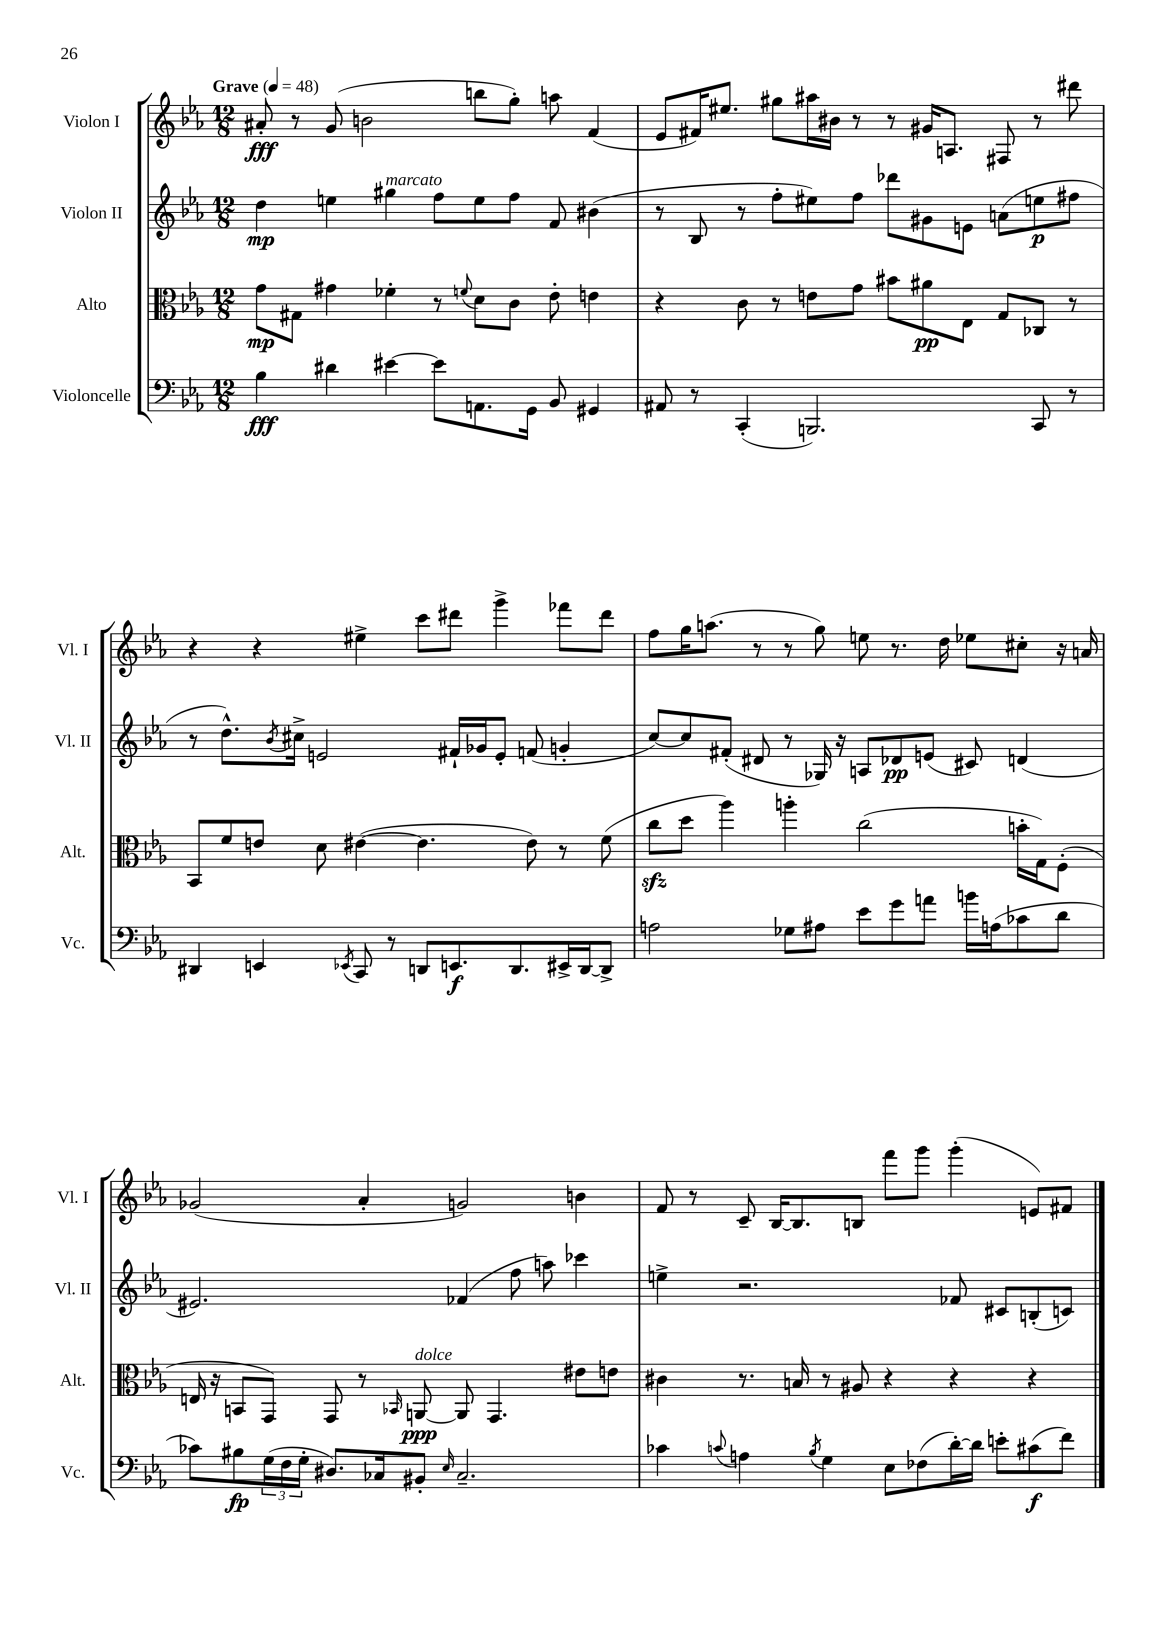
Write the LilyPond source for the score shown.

<<
\new StaffGroup <<
\new Staff = "s0" \with { instrumentName = "Violon I" shortInstrumentName = "Vl. I" } {
    \clef treble \key ees \major \numericTimeSignature \time 12/8 \tempo "Grave" 4 = 48
    ais'8-.\fff r8 g'8( b'2 b''8 g''8-.) a''8 f'4( |
    ees'8 fis'16) eis''8. gis''8 ais''16 bis'16 r8 r8 gis'16 a8. fis8 r8 dis'''8 |
    r4 r4 eis''4-> c'''8 dis'''8 g'''4-> fes'''8 dis'''8 |
    f''8 g''16 a''8.( r8 r8 g''8) e''8 r8. d''16 ees''8 cis''8-. r16 a'16 |
    ges'2( aes'4-. g'2) b'4 |
    f'8 r8 c'8-- bes16~ bes8. b8 f'''8 g'''8 g'''4-.( e'8) fis'8 \bar "|." |
}
\new Staff = "s1" \with { instrumentName = "Violon II" shortInstrumentName = "Vl. II" } {
    \clef treble \key ees \major \numericTimeSignature \time 12/8
    d''4\mp e''4 gis''4^\markup { \italic "marcato" } f''8 e''8 f''8 f'8 bis'4( |
    r8 bes8 r8 f''8-. eis''8) f''8 des'''8 gis'8 e'8 a'8( e''8\p fis''8 |
    r8 d''8.-^) \acciaccatura { bes'8 } cis''16-> e'2 fis'16-! ges'16 e'8-. f'8( g'4-. |
    c''8~) c''8 fis'8-.( dis'8 r8 ges16) r16 a8 des'8\pp e'8( cis'8) d'4( |
    eis'2.) fes'4( f''8 a''8) ces'''4 |
    e''4-> r2. fes'8 cis'8 b8-.( c'8) \bar "|." |
}
\new Staff = "s2" \with { instrumentName = "Alto" shortInstrumentName = "Alt." } {
    \clef alto \key ees \major \numericTimeSignature \time 12/8
    g'8\mp gis8 gis'4 fes'4-. r8 \appoggiatura { f'8 } d'8 c'8 ees'8-. e'4 |
    r4 c'8 r8 e'8 g'8 bis'8 ais'8\pp ees8 g8 ces8 r8 |
    bes,8 f'8 e'8 d'8 eis'4~( eis'4. eis'8) r8 f'8( |
    c''8\sfz d''8 aes''4) a''4-. c''2( b'16-. g16) f8-.( |
    e16 r16 b,8 g,8) g,8 r8 \grace { bes,16 } a,8~\ppp^\markup { \italic "dolce" } a,8 g,4. eis'8 e'8 |
    cis'4 r8. b16 r8 ais8 r4 r4 r4 \bar "|." |
}
\new Staff = "s3" \with { instrumentName = "Violoncelle" shortInstrumentName = "Vc." } {
    \clef bass \key ees \major \numericTimeSignature \time 12/8
    bes4\fff dis'4 eis'4~ eis'8 a,8. g,16 bes,8 gis,4 |
    ais,8 r8 c,4-.( b,,2.) c,8 r8 |
    dis,4 e,4 \acciaccatura { ees,8 } c,8 r8 d,8 e,8.\f d,8. eis,16-> d,16~ d,8-> |
    a2 ges8 ais8 ees'8 g'8 a'8 b'16 a16( ces'8 d'8 |
    ces'8) bis8\fp \tuplet 3/2 { g16( f16 g16-. } dis8.) ces16 bis,8-. \grace { ees16 } ces2.-- |
    ces'4 \appoggiatura { c'8 } a4 \acciaccatura { bes8 } g4 ees8 fes8( d'16~-.) d'16 e'8-. cis'8\f( f'8) \bar "|." |
}
>>
>>
\layout { \context { \Score \remove "Bar_number_engraver" } }
